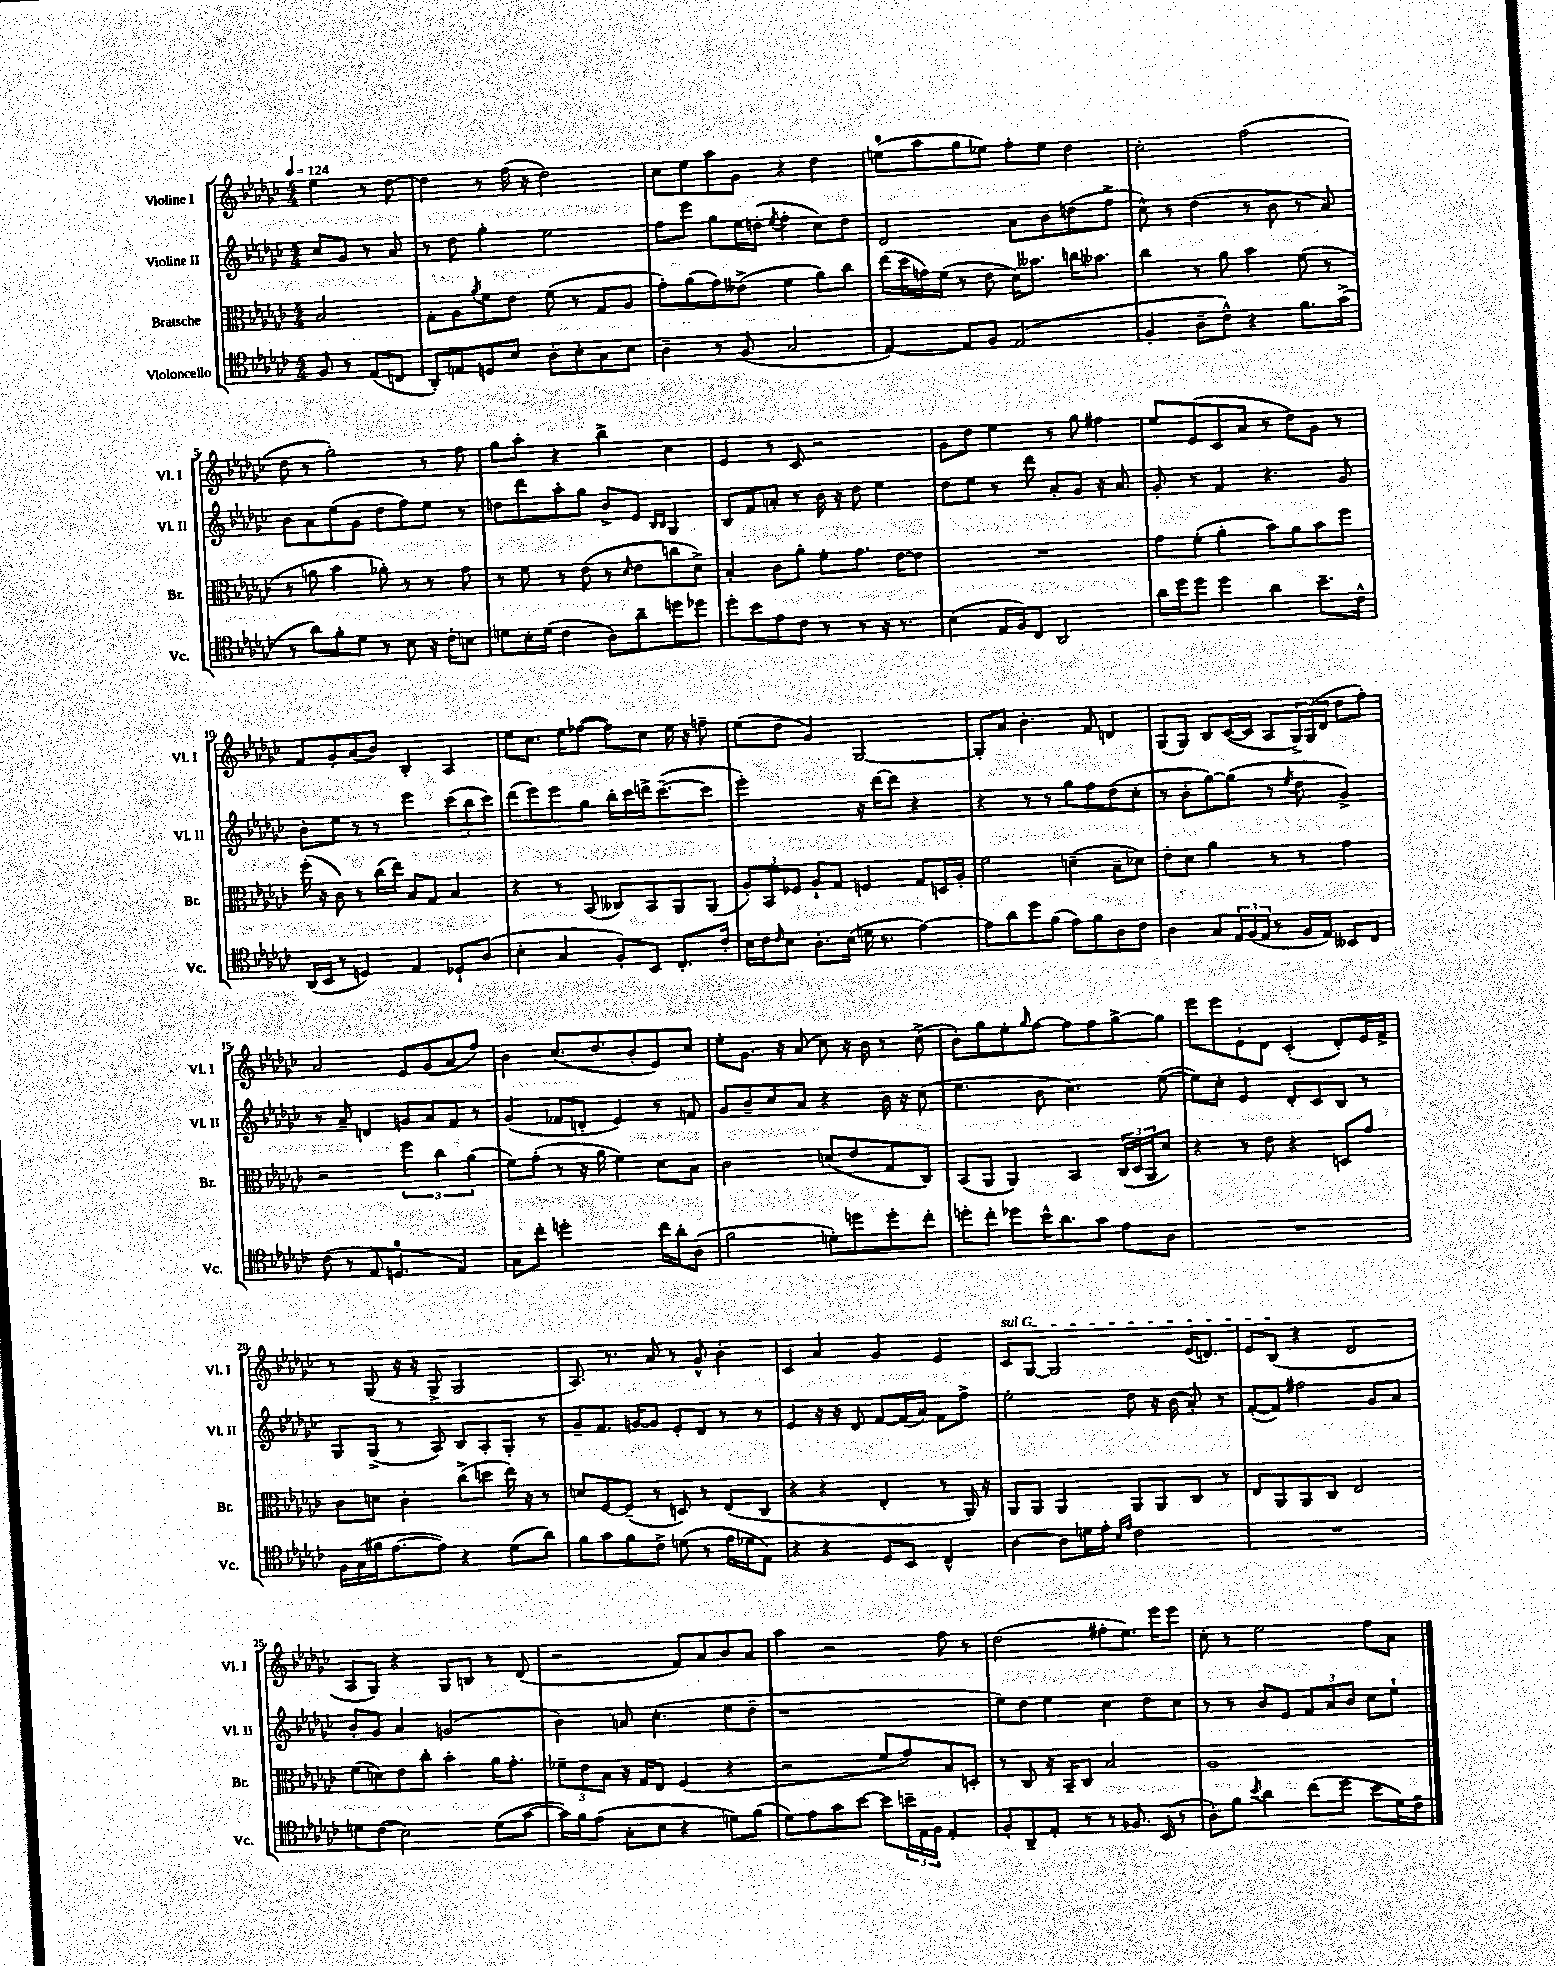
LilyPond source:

<<
\new StaffGroup <<
\new Staff = "s0" \with { instrumentName = "Violine I" shortInstrumentName = "Vl. I" } {
    \clef treble \key ges \major \numericTimeSignature \time 4/4 \partial 2 \tempo 4 = 124
    ees''4 r8 des''8~ |
    des''4 r8 f''16( r16 des''2) |
    ces''8 ees''8 aes''8 ges'8 r4 des''4 |
    e''8-0( aes''8 ges''8 ees''8) f''8-. ees''8 des''4 |
    ces''2-. f''2( |
    des''8 r8 ges''2-.) r8 f''8 |
    ges''8 aes''8-. r4 bes''4-> ces''4 |
    ees'4 r8 ces'8 r2 |
    ges'8 des''8 ees''4 r8 ges''8 fis''4 |
    ees''8 ees'8( ces'8 aes'8 r8 des''8) ges'8 r8 |
    f'8 ges'8-. aes'8( bes'8) bes4-. aes4 |
    ees''8 ces''8. ees''16 fes''8~( fes''8) ces''8 ees''16 r16 f''8-- |
    ees''8( des''8 ges'4) ges2~ |
    ges8-. aes'8 bes'4.-. f'8 d'4 |
    ges8( ges8) bes8 ces'16~( ces'16 aes8 \tuplet 3/2 { ges16->) ges16( des'16 } des''8 f''8-.) |
    aes'2 ees'8 ges'8( aes'8 f''8) |
    bes'4 ces''8.( des''8. bes'8-. ees'8) ces''8 |
    ees''8-. ges'8. r16 aes'8( ces''8) r16 bes'16 r8 ces''8->( |
    bes'8-.) ges''8 ees''8-. \grace { ges''16 } f''8~ f''8 f''8 ges''8~-> ges''8 |
    ees'''8 ees'''8 ees'8-! des'8 ces'4-.( des'8-.) ees'16 f'16-> |
    r8 ges8( r16 r16 ges8-> ges2 |
    aes8.) r8. aes'8 r8 ges'8-^ bes'4-. |
    ces'4 aes'4 ges'4 ees'4 |
    \once \override TextSpanner.bound-details.left.text = \markup { \italic "sul G" } ces'8\startTextSpan ges8~ ges2 ees'16( d'8.) |
    ees'8 bes8\stopTextSpan( r4 des'2 |
    aes8 ges8) r4 ges8 b8 r8 des'8( |
    r2 f'8) aes'8 bes'8 aes'8 |
    aes''4 r2 f''8 r8 |
    des''2( fis''8-. ees''8.) ees'''16 ees'''8 |
    ces''8-. r8 ees''2 f''8 aes'8 \bar "|." |
}
\new Staff = "s1" \with { instrumentName = "Violine II" shortInstrumentName = "Vl. II" } {
    \clef treble \key ges \major \numericTimeSignature \time 4/4 \partial 2
    ces''8 ges'8 r8 aes'8 |
    r8 des''8 ges''4-. ees''2 |
    f''8 ees'''8 ges''8 ees''16 d''16-.( \acciaccatura { ees''8 } f''4-. ces''8) d''8 |
    des'2 aes'8 bes'8 d''8( f''8-> |
    ces''8-^) r8 des''4( r8 bes'8 r8 aes'8) |
    bes'8 aes'8 ees''8( ges'8 des''8 f''8) ees''8 r8 |
    d''8 des'''8 aes''8-. ges''8 bes'8-> ees'8 \grace { bes16 bes16 } ges4 |
    bes8 f'8 a'8-. r8 bes'16 r16 des''8 ees''4 |
    des''8 ees''8 r8 des'''8 aes'8-. ges'8 r16 aes'8. |
    ges'8-. r8 f'4 r4. ges'8 |
    bes'8-. ees''8 r8 r8 ees'''4 \tuplet 3/2 { ces'''8( bes''8 ces'''8) } |
    des'''8( ees'''8) ees'''8 ges''8 bes''16-. ces'''16 d'''16-> ces'''8.~--( ces'''8 |
    ees'''2-.) r16 des'''16~ des'''8 r4 |
    r4 r8 r8 ges''8 f''8 des''8( ces''8-. |
    r8 bes'8-. ges''8~) ges''8( r8 \acciaccatura { ees''8 } des''8 ges'4->) |
    r8 aes'8-- d'4 g'8 aes'8 f'8 r8 |
    ges'4( fes'8 d'8-. ees'4) r8 f'8 |
    ges'8 bes'8-- ces''8 aes'8 r4 bes'16 r16 ces''8( |
    ees''4. bes'8 ces''4.) ees''8~( |
    ees''8) ces''8-. ees'4 des'8-. ces'8 bes8 r8 |
    ges8 ges8->( r8 aes8) bes8 aes8-. ges8-. r8 |
    ges'8-- f'8. g'16~ g'8 ees'8-. des'8 r8 r8 |
    ees'4 r16 r16 des'8 f'8~ f'16( aes'16) f'8 f''8-> |
    ees''2-. des''8 r16 bes'16( aes'8-.) r8 |
    f'8~-.( f'8) fis''2 ges'8 aes'8 |
    bes'8-. ges'8 aes'4 g'2( |
    bes'4) a'8 ces''4.-.( ees''8 des''8-- |
    r1 |
    ees''8) des''8 ees''4 ces''4 des''8 ces''8 |
    r8 r8 bes'8 ees'8 \tuplet 3/2 { f'8 aes'8 bes'8 } ces''8 ees''8-! \bar "|." |
}
\new Staff = "s2" \with { instrumentName = "Bratsche" shortInstrumentName = "Br." } {
    \clef alto \key ges \major \numericTimeSignature \time 4/4 \partial 2
    bes2 |
    ges8-. aes8 \acciaccatura { aes'8 } f'8 ees'8 f'8( r8 ges8 aes8 |
    ges'8-.) aes'8( ges'8) eeses'8->( f'4 aes'8) ces''8 |
    ees''16( des''16 g'16) f'16( r8 ees'8 des'16) beses'8. c''16 bes'8. |
    ces''4 r8 aes'8 bes'4 f'8( r8 |
    r8 a'8 bes'4 aes'8-.) r8 r8 ges'8 |
    r8 f'8 r8 ees'8( r8 \grace { des'16 } ees'8 c''8 des'8->) |
    bes4-. ces'8 aes'8-. f'8-. ges'8. ees'16~ ees'8 |
    R1 |
    ges'8 f'8-.( aes'4-. bes'8) aes'8 bes'8 f''8 |
    f''16-.( r16 ces'8) r8 ces''16( ees''16) bes8 ges8 bes4 |
    r4 r8 bes,8( ceses8) bes,8 aes,8 aes,8( |
    \tuplet 3/2 { aes8-.) bes,8 fes8 } aes8-! ges8 f4 ges8 d16 aes16-. |
    f'2 d'4--( bes8-- des'8) |
    ees'8-. des'8 aes'4 r8 r8 ges'4 |
    r2 \tuplet 3/2 { f''4 ces''4 aes'4( } |
    f'8) ges'8-.( r8 r16 aes'16 f'4) des'8 bes8 |
    ces'2 d'8( ees'8 ges8 ces8) |
    bes,8( aes,8 aes,4) bes,4 \tuplet 3/2 { ces16( des16 aes,16 } des'8) |
    r4 r8 ees'8 r4 d8 ges'8 |
    ces'8 d'8 ces'4-. ces''8->( d''8 ees''16) r16 r8 |
    d'8 f8~ f8--( r8 d8) r8 ees8( ces8 |
    r4 r4 ees4-. r8 aes,16) r16 |
    aes,8 aes,8 aes,4 aes,8 aes,8 ces8 r8 |
    ees8 aes,8 aes,8 ces8 ees2 |
    f'8( d'8) ees'8 ces''8-. bes'4-. aes'16 ges'8.-. |
    \tuplet 3/2 { fes'8-- ees'8 bes8 } r16 ges16 ees8 f4( r4 |
    r2 f'8 ges'8) bes8 d8-. |
    r8 ces8 r16 bes,16-- ces8 bes2 |
    aes1 \bar "|." |
}
\new Staff = "s3" \with { instrumentName = "Violoncello" shortInstrumentName = "Vc." } {
    \clef tenor \key ges \major \numericTimeSignature \time 4/4 \partial 2
    f8 r8 ees8( c8 |
    aes,8-.) e8 d8 bes8 aes8-. bes8-. ges8 bes8 |
    aes4-- r8 f8( ges2 |
    ees4~) ees8 f8 ees2( |
    f4-. aes8-- ces'8-^) r4 f'8. ges'16->( |
    r8 aes'8) f'8-. des'8 r8 bes8 r16 ces'16-. b8 |
    d'8 bes16-. d'16( ces'4 aes8) aes'8-- d''8 des''8 |
    des''8-. bes'8 ees'8 ces'8 r8 r8 r16 r8. |
    bes4( ees16 f16) ces8 aes,2 |
    aes'16 des''16 des''8 des''4 aes'4 bes'8.-- ces'16-^ |
    aes,16( bes,16 r8 d4) ees4 des8-! aes8( |
    bes4-. ges4 f8-.) bes,8 ces8.-. ces'16-. |
    bes16 ces'16 \grace { ces'16 } bes8 aes8.-. bes16( d'16 r8. ees'4~) |
    ees'8 aes'8 des''8 f'8( ees'8) f'8 aes8 ces'8 |
    aes4 ges8 \tuplet 3/2 { ees16 f16( ees16 } r8 f16 ees16) beses,8 ces8 |
    ces'8( r8 ees8 d4.-0 ees4) |
    ges8 ces''8-. d''2-. ces''16 aes'16-. aes8( |
    f'2 d'8-.) d''8 d''8-. ces''8-. |
    d''8-. ces''8-. des''8 bes'16-^ aes'8. ges'8 ees'8 aes8 |
    R1 |
    f16 ges16( fis'16 ees'8.~ ees'8) r4 des'8( aes'8) |
    f'8 ges'8 f'8 ces'8-> d'8( r8 ees'16 des'16 ees8) |
    r4 r4 des8 bes,8 ces4-^ |
    aes4~ aes8 d'16 ees'16-. \grace { bes16 ees'16 } ces'2 |
    R1 |
    d'8 ces'8( bes2) d'8( ges'8~ |
    ges'16) f'16 ees'8( ges8-. bes8 r4 d'8) f'8( |
    des'8) ees'8 ges'8 bes'8~ bes'8 \tuplet 3/2 { b'16-- ees16 f16 } ees4-. |
    f8-. aes,8-- ees8-. r8 r8 fes8. bes,16( r8 |
    aes8-.) f'8 \acciaccatura { bes'8 } aes'4 ces''8( des''8 bes'8 des'16) ces'16-- \bar "|." |
}
>>
>>
